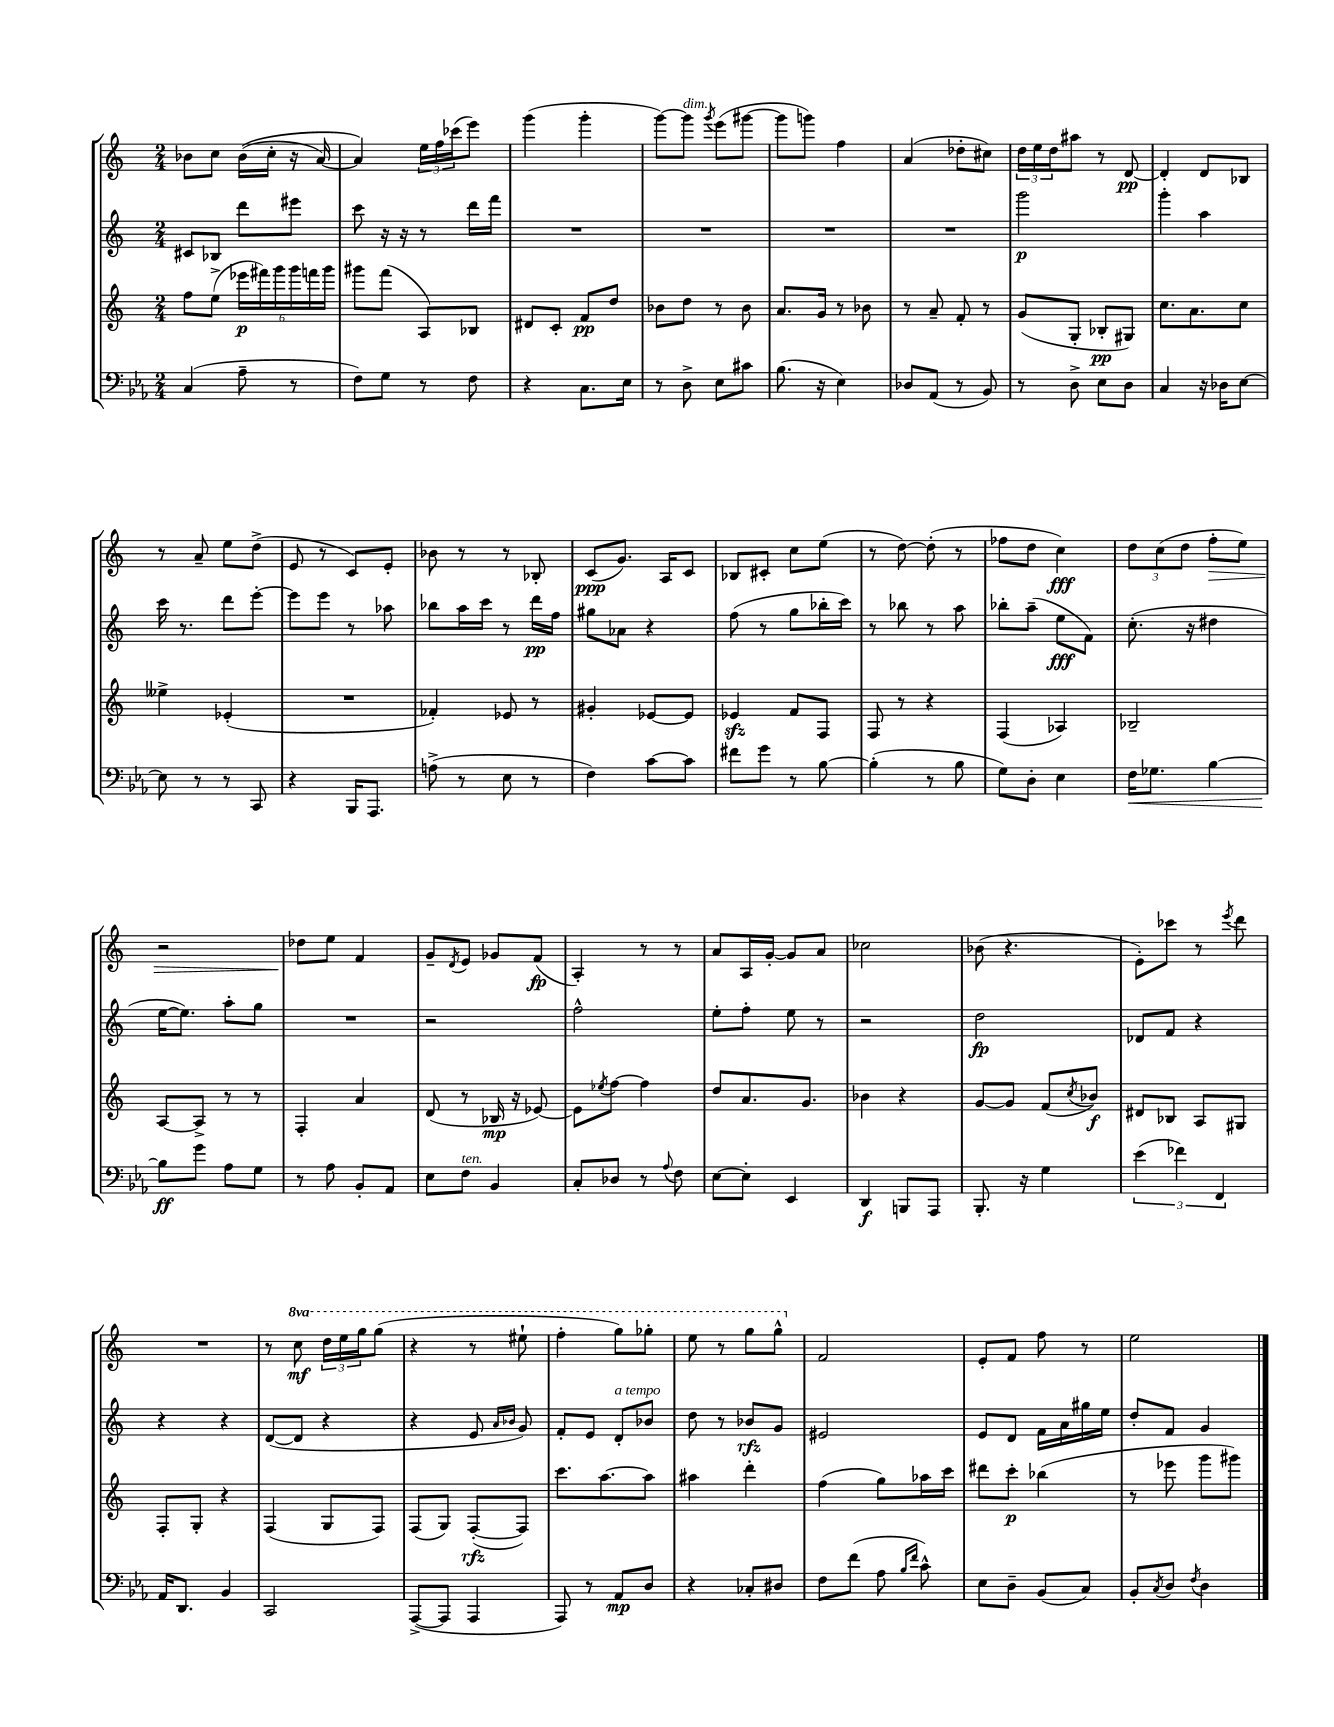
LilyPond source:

<<
\new StaffGroup <<
\new Staff = "s0" {
    \clef treble \key c \major \numericTimeSignature \time 2/4 \set Staff.ottavationMarkups = #ottavation-simple-ordinals
    bes'8 c''8 bes'16(\( c''16-. r16 a'16~) |
    a'4\) \tuplet 3/2 { e''16 f''16 ces'''16( } e'''8) |
    g'''4( g'''4-. |
    g'''8~) g'''8^\markup { \italic "dim." } \acciaccatura { g'''8 } e'''8( gis'''8~ |
    gis'''8 g'''8) f''4 |
    a'4( des''8-. cis''8) |
    \tuplet 3/2 { d''16 e''16 d''16 } ais''8 r8 d'8~\pp |
    d'4-. d'8 bes8 |
    r8 a'8-- e''8 d''8->( |
    e'8 r8 c'8) e'8-. |
    bes'8 r8 r8 bes8-. |
    c'8\ppp( g'8.) a16 c'8 |
    bes8 cis'8-. c''8 e''8( |
    r8 d''8~) d''8-.( r8 |
    fes''8 d''8 c''4\fff) |
    \tuplet 3/2 { d''8 c''8( d''8 } f''8-.\> e''8) |
    r2 |
    des''8\! e''8 f'4 |
    g'8-- \acciaccatura { d'8 } e'8 ges'8 f'8\fp( |
    a4-.) r8 r8 |
    a'8 a16 g'16~-. g'8 a'8 |
    ces''2 |
    bes'8( r4. |
    e'8-.) ces'''8 r8 \acciaccatura { e'''8 } d'''8 |
    R2 |
    r8 \ottava #1 c'''8\mf \tuplet 3/2 { d'''16 e'''16 g'''16 } g'''8( |
    r4 r8 eis'''8-! |
    f'''4-. g'''8) ges'''8-. |
    e'''8 r8 g'''8 g'''8-^ \ottava #0 |
    f'2 |
    e'8-. f'8 f''8 r8 |
    e''2 \bar "|." |
}
\new Staff = "s1" {
    \clef treble \key c \major \numericTimeSignature \time 2/4
    cis'8 bes8 d'''8 eis'''8 |
    c'''8 r16 r16 r8 d'''16 f'''16 |
    R2 |
    R2 |
    R2 |
    R2 |
    g'''2\p |
    g'''4-. a''4 |
    c'''16 r8. d'''8 e'''8~-. |
    e'''8 e'''8 r8 aes''8 |
    bes''8 a''16 c'''16 r8 d'''16\pp f''16 |
    gis''8 aes'8 r4 |
    f''8( r8 g''8 bes''16-. c'''16) |
    r8 bes''8 r8 a''8 |
    bes''8-. a''8--( e''8\fff f'8) |
    c''8.-.( r16 dis''4 |
    e''16~ e''8.) a''8-. g''8 |
    R2 |
    r2 |
    f''2-^ |
    e''8-. f''8-. e''8 r8 |
    r2 |
    d''2\fp |
    des'8 f'8 r4 |
    r4 r4 |
    d'8~( d'8 r4 |
    r4 e'8 \grace { a'16 bes'16 } g'8) |
    f'8-. e'8 d'8-.^\markup { \italic "a tempo" } bes'8 |
    d''8 r8 bes'8\rfz g'8 |
    eis'2 |
    e'8 d'8 f'16 a'16 gis''16 e''16 |
    d''8-. f'8 g'4 \bar "|." |
}
\new Staff = "s2" {
    \clef treble \key c \major \numericTimeSignature \time 2/4
    f''8 e''8->( \tuplet 6/4 { ees'''16\p fis'''16) g'''16 g'''16 f'''16 g'''16 } |
    gis'''8 f'''8( a8) bes8 |
    dis'8 c'8-. f'8\pp d''8 |
    bes'8 d''8 r8 bes'8 |
    a'8. g'16 r8 bes'8 |
    r8 a'8-- f'8-. r8 |
    g'8( g8-. bes8-.\pp gis8) |
    c''8. a'8. c''8 |
    eeses''4-> ees'4-.( |
    R2 |
    fes'4-.) ees'8 r8 |
    gis'4-. ees'8~ ees'8 |
    ees'4\sfz f'8 f8 |
    f8 r8 r4 |
    f4( aes4) |
    bes2-- |
    a8~ a8-> r8 r8 |
    f4-. a'4 |
    d'8( r8 bes16\mp r16 ees'8~) |
    ees'8 \acciaccatura { ees''8 } f''8~ f''4 |
    d''8 a'8. g'8. |
    bes'4 r4 |
    g'8~ g'8 f'8( \acciaccatura { c''8 } bes'8\f) |
    dis'8 bes8 a8 gis8 |
    f8-. g8-. r4 |
    f4( g8 f8) |
    f8( g8) f8~-.\rfz( f8) |
    c'''8. a''8.~ a''8 |
    ais''4 d'''4-. |
    f''4( g''8) aes''16 c'''16 |
    dis'''8 c'''8-.\p bes''4( |
    r8 ees'''8 g'''8 gis'''8) \bar "|." |
}
\new Staff = "s3" {
    \clef bass \key ees \major \numericTimeSignature \time 2/4
    c4( aes8-- r8 |
    f8) g8 r8 f8 |
    r4 c8. ees16 |
    r8 d8-> ees8 cis'8 |
    bes8.( r16 ees4) |
    des8 aes,8( r8 bes,8) |
    r8 d8-> ees8 d8 |
    c4 r16 des16 ees8~ |
    ees8 r8 r8 c,8 |
    r4 bes,,16 aes,,8. |
    a8->( r8 ees8 r8 |
    f4) c'8~ c'8 |
    fis'8 g'8 r8 bes8~ |
    bes4-.( r8 bes8 |
    g8) d8-. ees4 |
    f16\< ges8. bes4~ |
    bes8\ff\! g'8 aes8 g8 |
    r8 aes8 bes,8-. aes,8 |
    ees8 f8^\markup { \italic "ten." } bes,4 |
    c8-. des8 r8 \appoggiatura { aes8 } f8 |
    ees8~ ees8-. ees,4 |
    d,4\f b,,8 aes,,8 |
    bes,,8.-. r16 g4 |
    \tuplet 3/2 { ees'4( fes'4) f,4 } |
    aes,16 d,8. bes,4 |
    c,2 |
    aes,,8~->( aes,,8 aes,,4 |
    aes,,8) r8 aes,8\mp d8 |
    r4 ces8-. dis8 |
    f8 f'8( aes8 \grace { bes16 f'16 } c'8-^) |
    ees8 d8-- bes,8( c8) |
    bes,8-. \acciaccatura { c8 } d8 \acciaccatura { f8 } d4 \bar "|." |
}
>>
>>
\layout { \context { \Score \remove "Bar_number_engraver" } }
